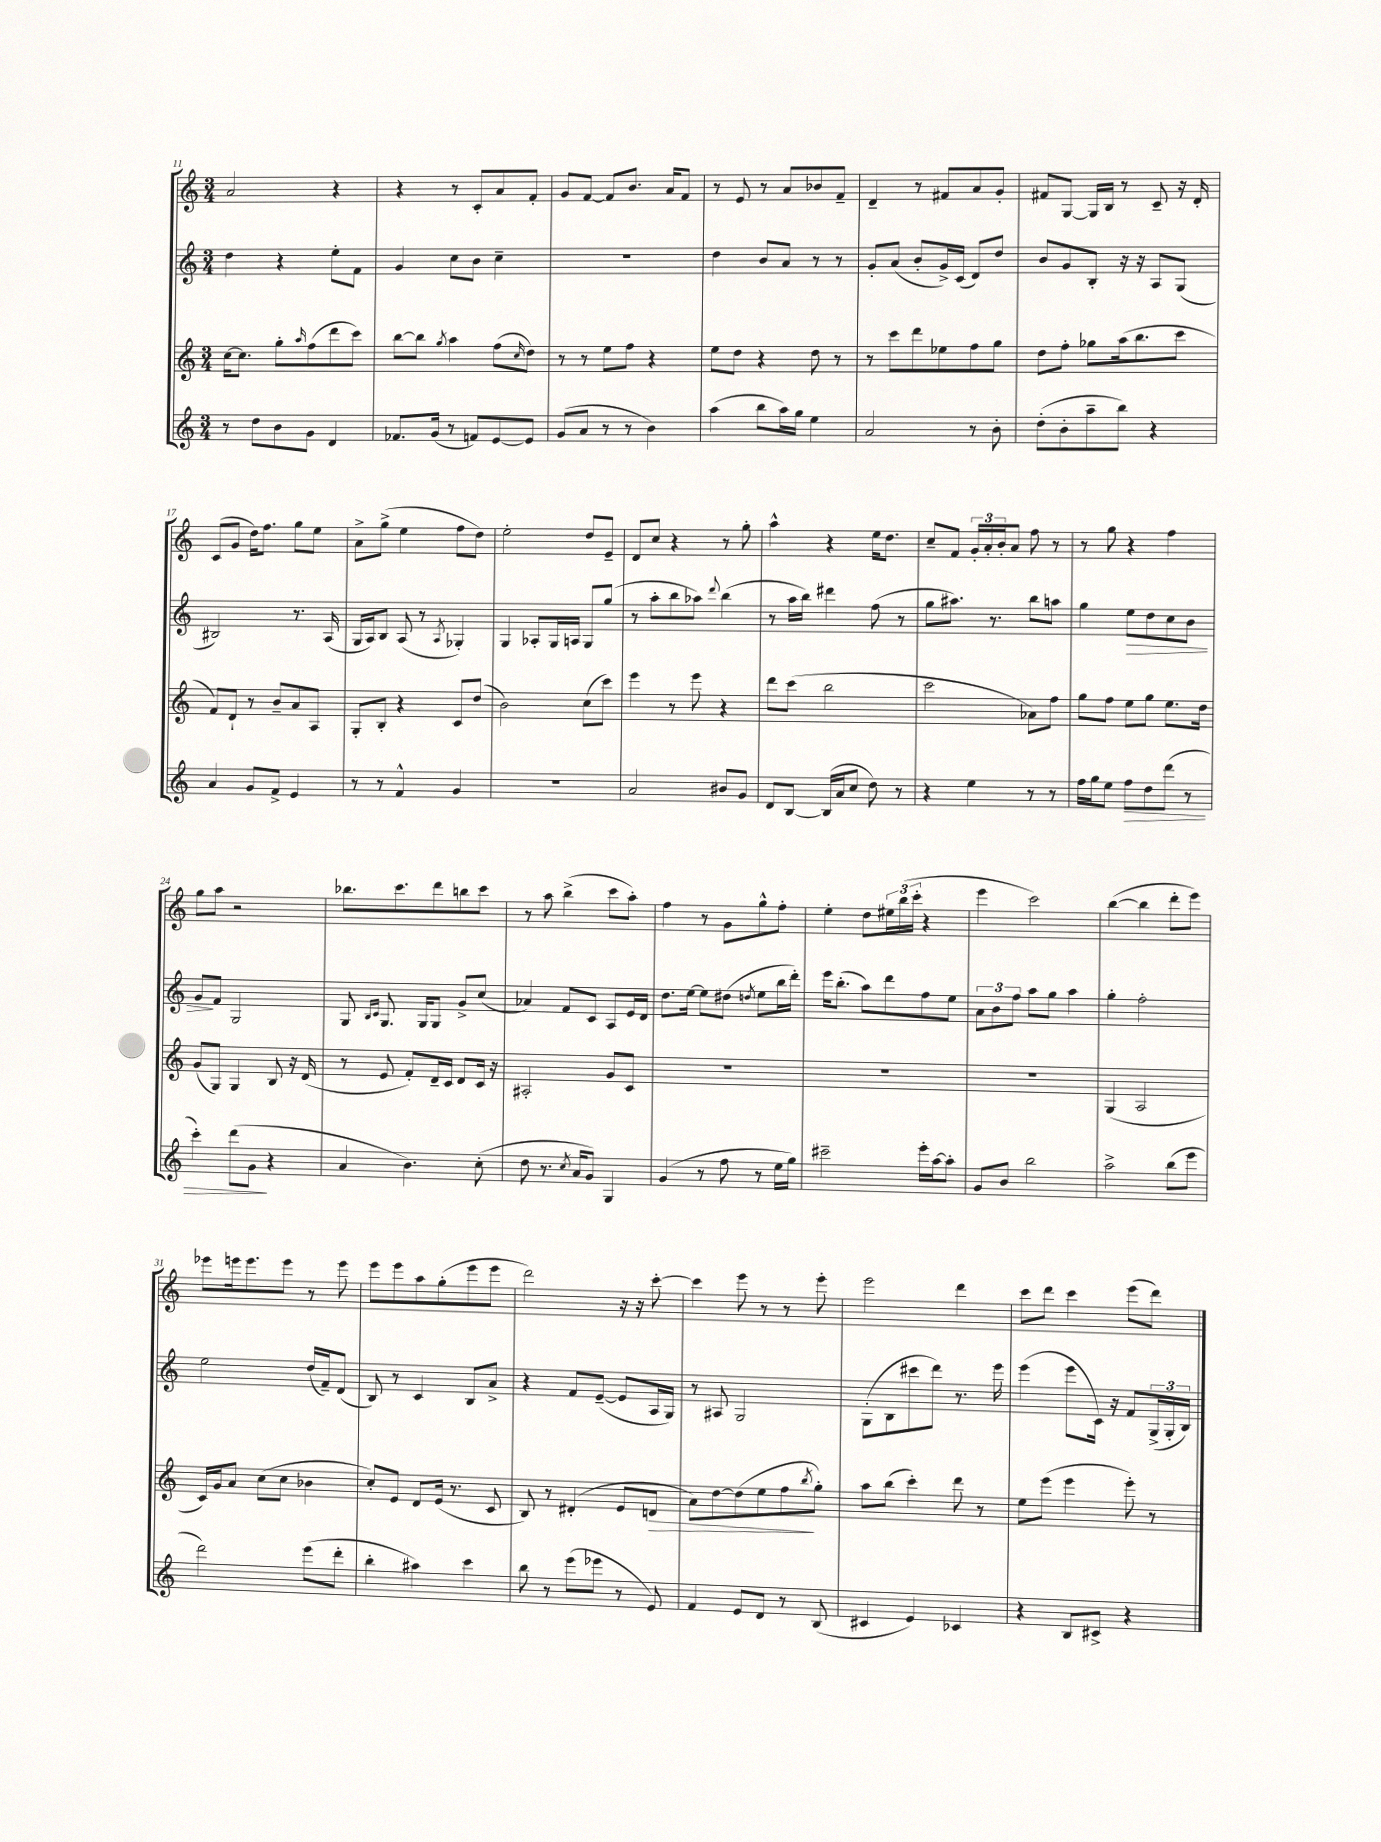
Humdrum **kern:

**kern	**kern	**kern	**kern
*staff4	*staff3	*staff2	*staff1
*clefG2	*clefG2	*clefG2	*clefG2
*k[]	*k[]	*k[]	*k[]
*M3/4	*M3/4	*M3/4	*M3/4
8r	[16cc	4dd	2a
.	8.cc]	.	.
8dd	.	.	.
8b	8gg'	4r	.
.	16qqaa	.	.
8g	(8ff	.	.
4d	8ddd	8ee'	4r
.	8ccc)	8f	.
=	=	=	=
8.f-	[8bb	4g	4r
.	8bb]	.	.
(16g	.	.	.
.	8qgg	.	.
8r	4aa	8cc	8r
8f)	.	8b	8c'
[8e	(8ff	4cc~	8a
.	16qqcc	.	.
8e]	8dd)	.	8f'
=	=	=	=
(8g	8r	2.r	8g
8a	8r	.	[8f
8r	8ee	.	8f]
8r	8ff	.	8.b
4b)	4r	.	.
.	.	.	16a
.	.	.	8f
=	=	=	=
(4aa	8ee	4dd	8r
.	8dd	.	8e
8bb	4r	8b	8r
16aa)	.	8a	8a
16gg	.	.	.
4ee	8dd	8r	8b-
.	8r	8r	8f~
=	=	=	=
2a	8r	8g'	4d~
.	8ccc	(8a	.
.	8ddd	8b'	8r
.	8ee-	16g^)	8f#
.	.	(16c	.
8r	8ff	8d)	8a
8b'	8gg	8dd	8g'
=	=	=	=
(8dd'	8dd	8b	8f#
8b'	8ff'	8g	[8G
8aa~	8gg-	8B'	16G]
.	.	.	16B
8bb)	(16aa	16r	8r
.	8.bb	16r	.
4r	.	8A	8c~
.	8ccc	(8G	16r
.	.	.	16d'
=	=	=	=
4a	8f)	2B#)	(8c
.	8d`	.	8g
8g	8r	.	16dd)
.	.	.	8.ff
8f^	8b~	.	.
4e	8a	8.r	8gg
.	8A	.	8ee
.	.	(16A	.
=	=	=	=
8r	8G'	16G	8a^
.	.	16A)	.
8r	8B'	8B	(8gg^
4f^^	4r	(8A	4ee
.	.	8r	.
.	.	8qA	.
4g	8c	4G-')	8ff
.	(8dd	.	8dd)
=	=	=	=
2.r	2b)	4G	2ee'
.	.	8A-'	.
.	.	16G	.
.	.	16A	.
.	(8cc	8G	8dd
.	8ccc)	(8gg	8e~
=	=	=	=
2a	4eee	8r	8d
.	.	8aa'	8cc
.	8r	8bb	4r
.	8eee	8aa-)	.
.	.	8qqddd	.
8b#	4r	(4bb	8r
8g	.	.	8gg'
=	=	=	=
8d	8ddd	8r	4aa^^
[8B	(8ccc	16aa	.
.	.	16bb)	.
(16B]	2bb	4ddd#	4r
16a	.	.	.
8cc	.	.	.
8dd)	.	(8ff	16ee
.	.	.	8.dd
8r	.	8r	.
=	=	=	=
4r	2ccc	8gg	8cc~
.	.	8.aa#)	8f
4ee	.	.	24g'
.	.	.	24a'
.	.	8.r	.
.	.	.	24b'
.	.	.	8a
8r	8a-)	8bb	8ff
8r	8ff	8aa	8r
=	=	=	=
16ff	8gg	4gg	8r
16gg	.	.	.
8ee	8ff	.	8gg
8ff	8ee	8ee	4r
8dd	8gg	8dd	.
(8ddd	8.ee	8cc	4ff
8r	.	8b	.
.	16dd	.	.
=	=	=	=
4ccc')	(8g	8g	8gg
.	8G)	8f	8aa
(8ddd	4G	2G	2r
8g	.	.	.
4r	8B	.	.
.	16r	.	.
.	(16d	.	.
=	=	=	=
4a	8r	8G	8.bb-
.	.	16qqB	.
.	.	16qqc	.
.	8e	8.G	.
.	.	.	8.ccc
4.b)	8f')	.	.
.	.	16G	.
.	16d~	8G	8ddd
.	16c	.	.
.	8d	8g^	8bb
(8cc'	16c	(8cc	8ccc
.	16r	.	.
=	=	=	=
8dd	2A#'	4a-)	8r
8.r	.	.	8aa
.	.	8f	(4bb^
8qcc	.	.	.
16a	.	.	.
8g)	.	8c	.
4G	8g	8A	8ccc
.	8c	16e	8aa')
.	.	16d	.
=	=	=	=
(4g	2.r	8.dd	4ff
.	.	[16ee	.
8r	.	8ee]	8r
8ff	.	(8dd#	8g
.	.	8qdd	.
8r	.	8ee	8gg^^
16ee	.	16bb	8ff'
16gg)	.	16ddd')	.
=	=	=	=
2ccc#~	2.r	16eee	4ee'
.	.	(8.bb'	.
.	.	8aa)	8dd
.	.	8ddd	24ee#
.	.	.	(24bb
.	.	.	24ccc'
16eee'	.	8ff	4r
[16aa	.	.	.
8aa']	.	8ee	.
=	=	=	=
8g	2.r	12a	4eee
.	.	12b	.
8b	.	.	.
.	.	12ff	.
2bb	.	8aa	2ccc)
.	.	8gg	.
.	.	4aa	.
=	=	=	=
2aa^	(4G	4gg'	([4bb
.	2A	2ff'	4bb]
(8bb	.	.	8ddd'
8eee	.	.	8eee)
=	=	=	=
2ddd)	16c)	2ee	8eee-
.	16g	.	.
.	8a	.	16eee
.	.	.	8.eee
.	(8cc	.	.
.	8cc	.	8eee
(8eee	4b-	(16dd	8r
.	.	16f~)	.
8ddd'	.	(8d	8eee
=	=	=	=
4bb'	8cc')	8B)	8eee
.	8e	8r	8eee
4aa#)	8d	4c	8aa
.	(16e	.	(8gg'
.	8.r	.	.
4ccc	.	8B	8eee
.	8c	8a^	8eee
=	=	=	=
8bb	8B)	4r	2ddd)
8r	8r	.	.
(8eee	(4d#'	8f	.
8eee-	.	([8e~	.
8r	8e	8e]	16r
.	.	.	16r
8e)	8d	16A	[8ccc'
.	.	16G)	.
=	=	=	=
4f	8a)	8r	4ccc]
.	[8dd	8A#	.
8e	(8dd]	2G	8eee
8d	8ee	.	8r
8r	8ff	.	8r
.	8qbb	.	.
(8B	8gg')	.	8eee'
=	=	=	=
4c#	8aa	(8G'	2eee
.	(8bb	8B	.
4e)	4ccc')	8ccc#	.
.	.	8ddd)	.
4c-	8ddd	8.r	4ddd
.	8r	.	.
.	.	16eee	.
=	=	=	=
4r	8ee	(4eee	8ccc
.	(8eee	.	8ddd
8B	4eee	8eee	4ccc
8c#^	.	16c)	.
.	.	16r	.
4r	8eee')	8f	(8eee
.	8r	(24G^	8ddd)
.	.	24G'	.
.	.	24B)	.
==	==	==	==
*-	*-	*-	*-
